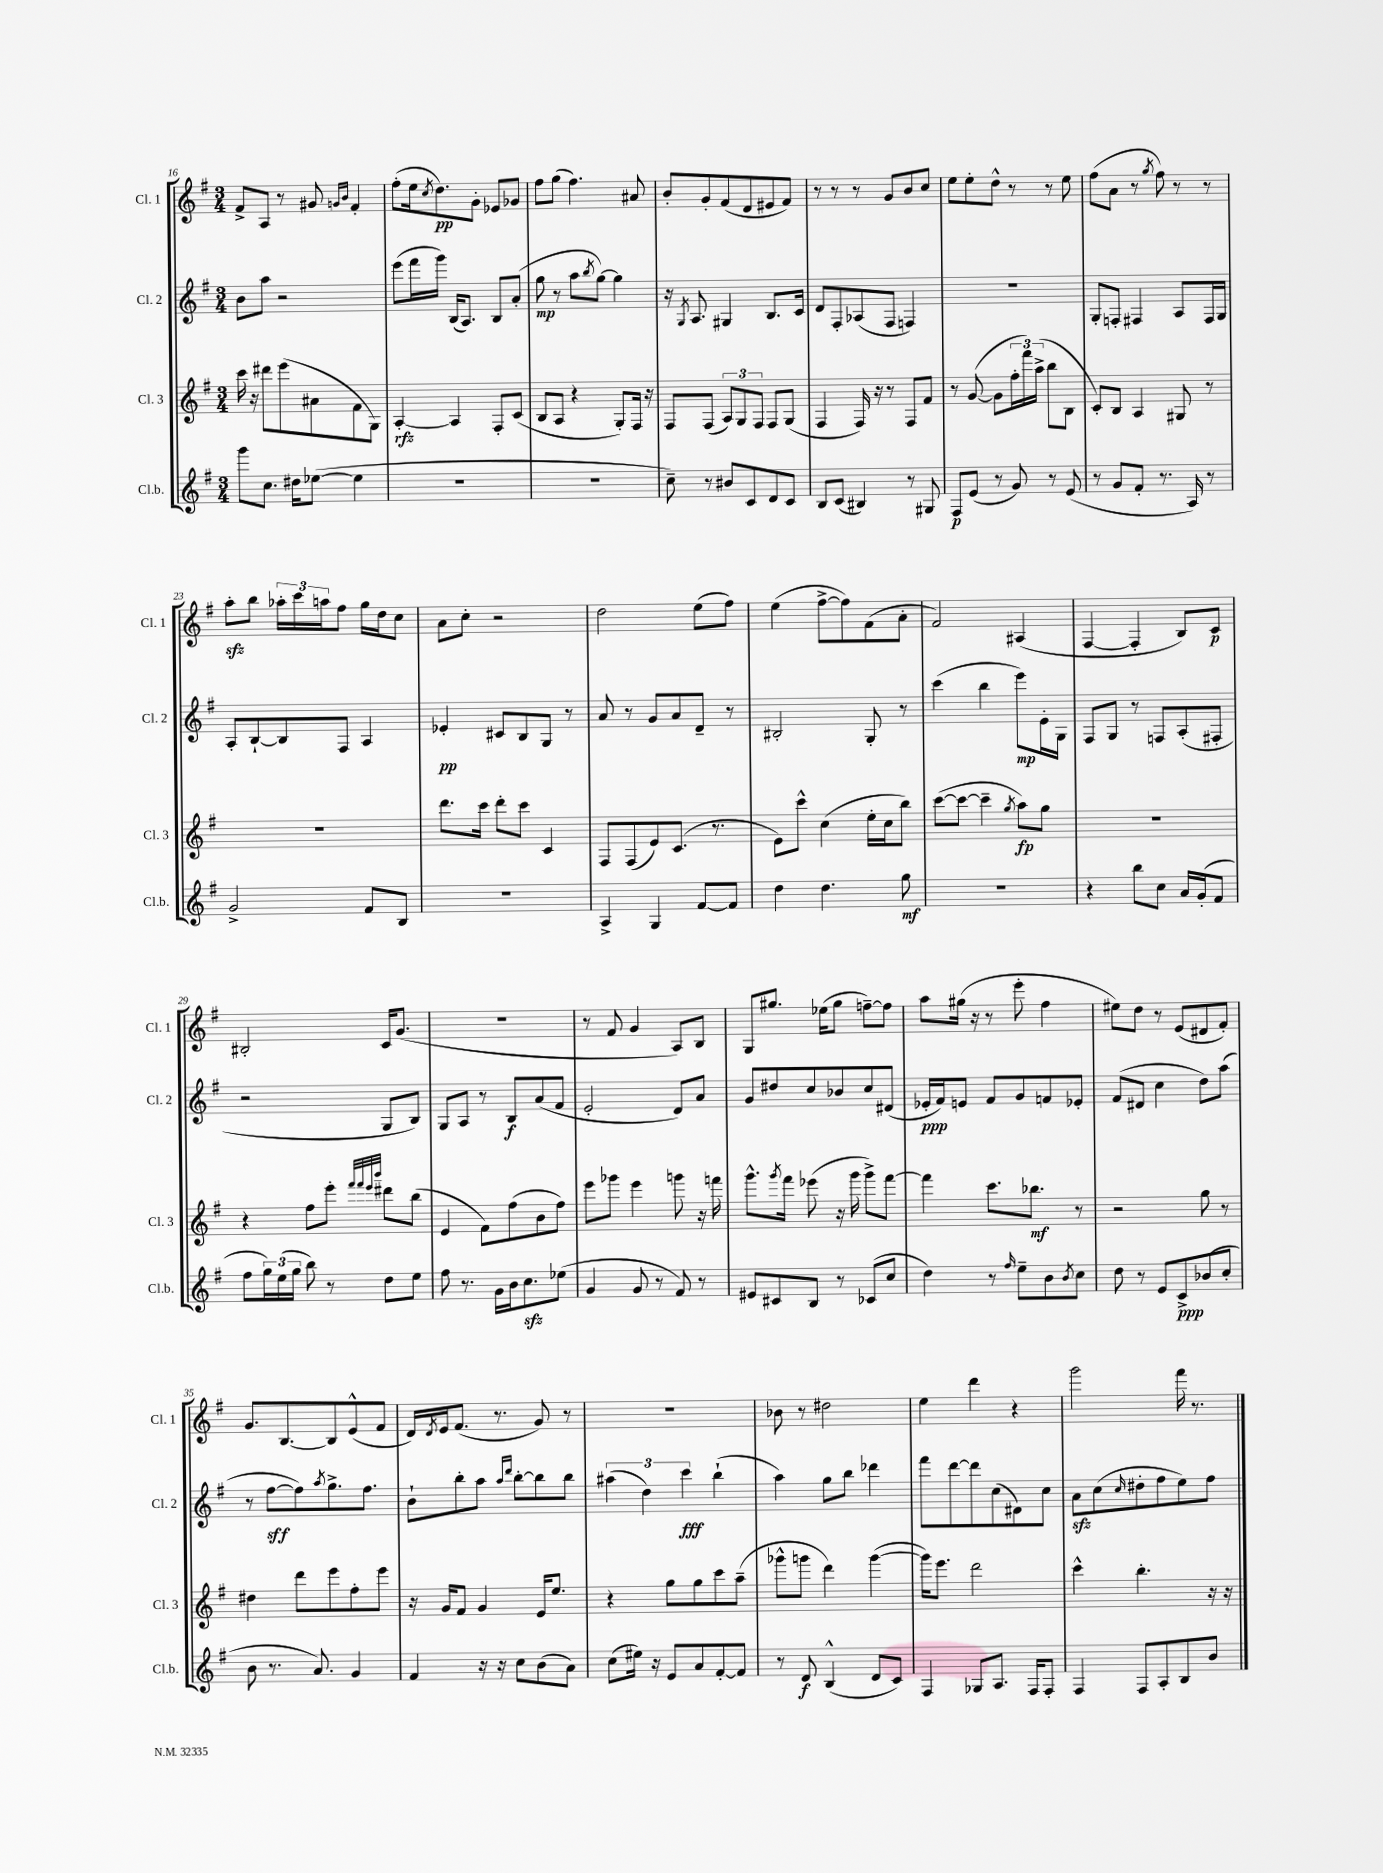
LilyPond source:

<<
\new StaffGroup <<
\new Staff = "s0" \with { instrumentName = "Cl. 1" shortInstrumentName = "Cl. 1" } {
    \clef treble \key g \major \numericTimeSignature \time 3/4
    fis'8-> a8 r8 gis'8 \grace { g'16 b'16 } fis'4-. |
    fis''8-.( e''16 \acciaccatura { c''8 } d''8.\pp) g'8-. ees'8 ges'8 |
    fis''8 g''8( fis''4.) ais'8 |
    b'8-. g'8-. fis'8( d'8 eis'8 fis'8) |
    r8 r8 r8 g'8 b'8 c''8 |
    e''8 e''8-. d''8-^ r8 r8 e''8 |
    fis''8( a'8 r8 \acciaccatura { g''8 } fis''8) r8 r8 |
    a''8-.\sfz b''8 \tuplet 3/2 { aes''16-. c'''16 a''16 } fis''8 g''16 d''16 c''8 |
    a'8 c''8-. r2 |
    d''2 e''8( fis''8) |
    e''4( fis''8~-> fis''8) fis'8( a'8-. |
    fis'2) ais4( |
    fis4~ fis4-. b8) c'8\p |
    bis2-. c'16 g'8.( |
    R2. |
    r8 fis'8 g'4 a8) b8 |
    g8 gis''8. ees''16( gis''8 f''8~--) f''8 |
    a''8 gis''16( r16 r8 e'''8-. fis''4 |
    eis''8) d''8 r8 e'8( dis'8 fis'8-.) |
    g'8. b8.~ b8 e'8-^( fis'8 |
    d'16) \acciaccatura { d'8 } e'16 fis'8.( r8. g'8) r8 |
    R2. |
    bes'8 r8 dis''2 |
    e''4 d'''4 r4 |
    g'''2 fis'''16 r8. \bar "|." |
}
\new Staff = "s1" \with { instrumentName = "Cl. 2" shortInstrumentName = "Cl. 2" } {
    \clef treble \key g \major \numericTimeSignature \time 3/4
    b'8 a''8 r2 |
    e'''8( fis'''16 g'''16) b16( a8.) b8 a'8-.( |
    g''8\mp r8 a''8 \acciaccatura { b''8 } g''8~) g''4 |
    r16 \acciaccatura { g8 } a8. gis4 b8. c'16 |
    d'8 fis8-. aes8( fis8 f4) |
    R2. |
    g8-. f8-. fis4 a8 fis16 g16 |
    a8-. b8~-! b8 fis8 a4 |
    ees'4-.\pp cis'8 b8 g8 r8 |
    a'8 r8 g'8 a'8 d'8-- r8 |
    bis2-. g8-. r8 |
    c'''4( b''4 e'''8\mp) e'16-. g16 |
    fis8 g8 r8 f8 a8-.( fis8-. |
    r2 g8 b8) |
    g8 a8 r8 b8\f a'8( fis'8 |
    e'2-. d'8) a'8 |
    g'8 dis''8 c''8 bes'8 c''8 dis'8( |
    ees'16-.\ppp fis'16) e'8 fis'8 g'8 f'8 ees'8-. |
    fis'8( dis'8 c''4 d''8) a''8( |
    r8 fis''8~\sff fis''8) \acciaccatura { a''8 } g''8.-> fis''8. |
    b'8-! b''8-. a''8 \grace { a''16 d'''16 } b''8~-. b''8 b''8 |
    \tuplet 3/2 { ais''4( d''4) c'''4\fff } b''4-!( |
    a''4) g''8 b''8 des'''4 |
    fis'''8 d'''8~ d'''8 c''8( dis'8) c''8 |
    a'8\sfz c''8( \grace { c''16 } dis''8-. fis''8 e''8) fis''8 \bar "|." |
}
\new Staff = "s2" \with { instrumentName = "Cl. 3" shortInstrumentName = "Cl. 3" } {
    \clef treble \key g \major \numericTimeSignature \time 3/4
    c'''16 r16 dis'''8 e'''8( ais'8 fis'8 g8) |
    a4~-.\rfz a4 fis8-. c'8( |
    b8 a8 r4 g8-.) fis16 r16 |
    fis8 fis8( \tuplet 3/2 { a8) g8 fis8 } fis8 g8( |
    fis4 fis16) r16 r8 fis8 fis'8 |
    r8 g'8~( g'8 \tuplet 3/2 { fis''16-. fis'''16) a''16->( } b''8 b8 |
    c'8-.) b8 a4 gis8 r8 |
    R2. |
    d'''8. c'''16 d'''8-. c'''8 c'4 |
    fis8 fis8( e'8) c'8.( r8. |
    e'8) c'''8-^ c''4( e''16-. c''16 b''8) |
    c'''8~( c'''8~ c'''4-- \acciaccatura { g''8 } a''8\fp) g''8 |
    R2. |
    r4 fis''8 e'''8-. \grace { fis'''32 fis'''32 e'''32 b'''32 } dis'''8 b''8( |
    e'4 fis'8) fis''8( b'8 fis''8) |
    e'''8 ges'''8 e'''4 g'''8 r16 f'''16 |
    g'''8.-^ \acciaccatura { g'''8 } fis'''16 ees'''8( r16 g'''16 g'''8->) fis'''8~ |
    fis'''4 c'''8. bes''8.\mf r8 |
    r2 g''8 r8 |
    dis''4 d'''8 e'''8 fis''8-. e'''8 |
    r16 g'16 fis'8 g'4 e'16 e''8. |
    r4 g''8 g''8 c'''8 a''8--( |
    ges'''8-^ g'''8 d'''4) g'''4~( |
    g'''16) e'''8. d'''2 |
    c'''4-^ b''4.-. r16 r16 \bar "|." |
}
\new Staff = "s3" \with { instrumentName = "Cl.b." shortInstrumentName = "Cl.b." } {
    \clef treble \key g \major \numericTimeSignature \time 3/4
    g'''8 c''8. dis''16 ees''8~( ees''4 |
    R2. |
    R2. |
    c''8--) r8 bis'8 c'8 d'8 c'8 |
    b8 c'8( bis4) r8 gis8 |
    fis8\p e'8( r8 g'8) r8 e'8( |
    r8 g'8 fis'8-. r8. a16) r8 |
    g'2-> fis'8 b8 |
    R2. |
    a4-> g4 fis'8~ fis'8 |
    d''4 d''4. g''8\mf |
    R2. |
    r4 b''8 c''8 a'16 g'16-.( fis'8 |
    fis''8 \tuplet 3/2 { g''16) e''16( g''16 } b''8) r8 d''8 e''8 |
    fis''8 r8. g'16 b'16 c''8.\sfz ees''8( |
    g'4 g'8 r8 fis'8) r8 |
    eis'8 cis'8 b8 r8 ces'8( c''8 |
    d''4) r8 \grace { fis''16 } e''8-- b'8 \acciaccatura { b'8 } c''8 |
    d''8 r8 e'8 c'8->\ppp bes'8( c''8-. |
    b'8 r8. a'8.) g'4 |
    fis'4 r16 r16 c''8 b'8( a'8) |
    c''8( eis''16) r16 e'8 a'8 fis'8~-. fis'8 |
    r8 d'8\f b4-^( d'8 c'8) |
    fis4 ges8 a8. fis16 fis8-. |
    fis4 fis8 a8-. b8 b'8 \bar "|." |
}
>>
>>
\layout { \context { \Score currentBarNumber = #16 } }
